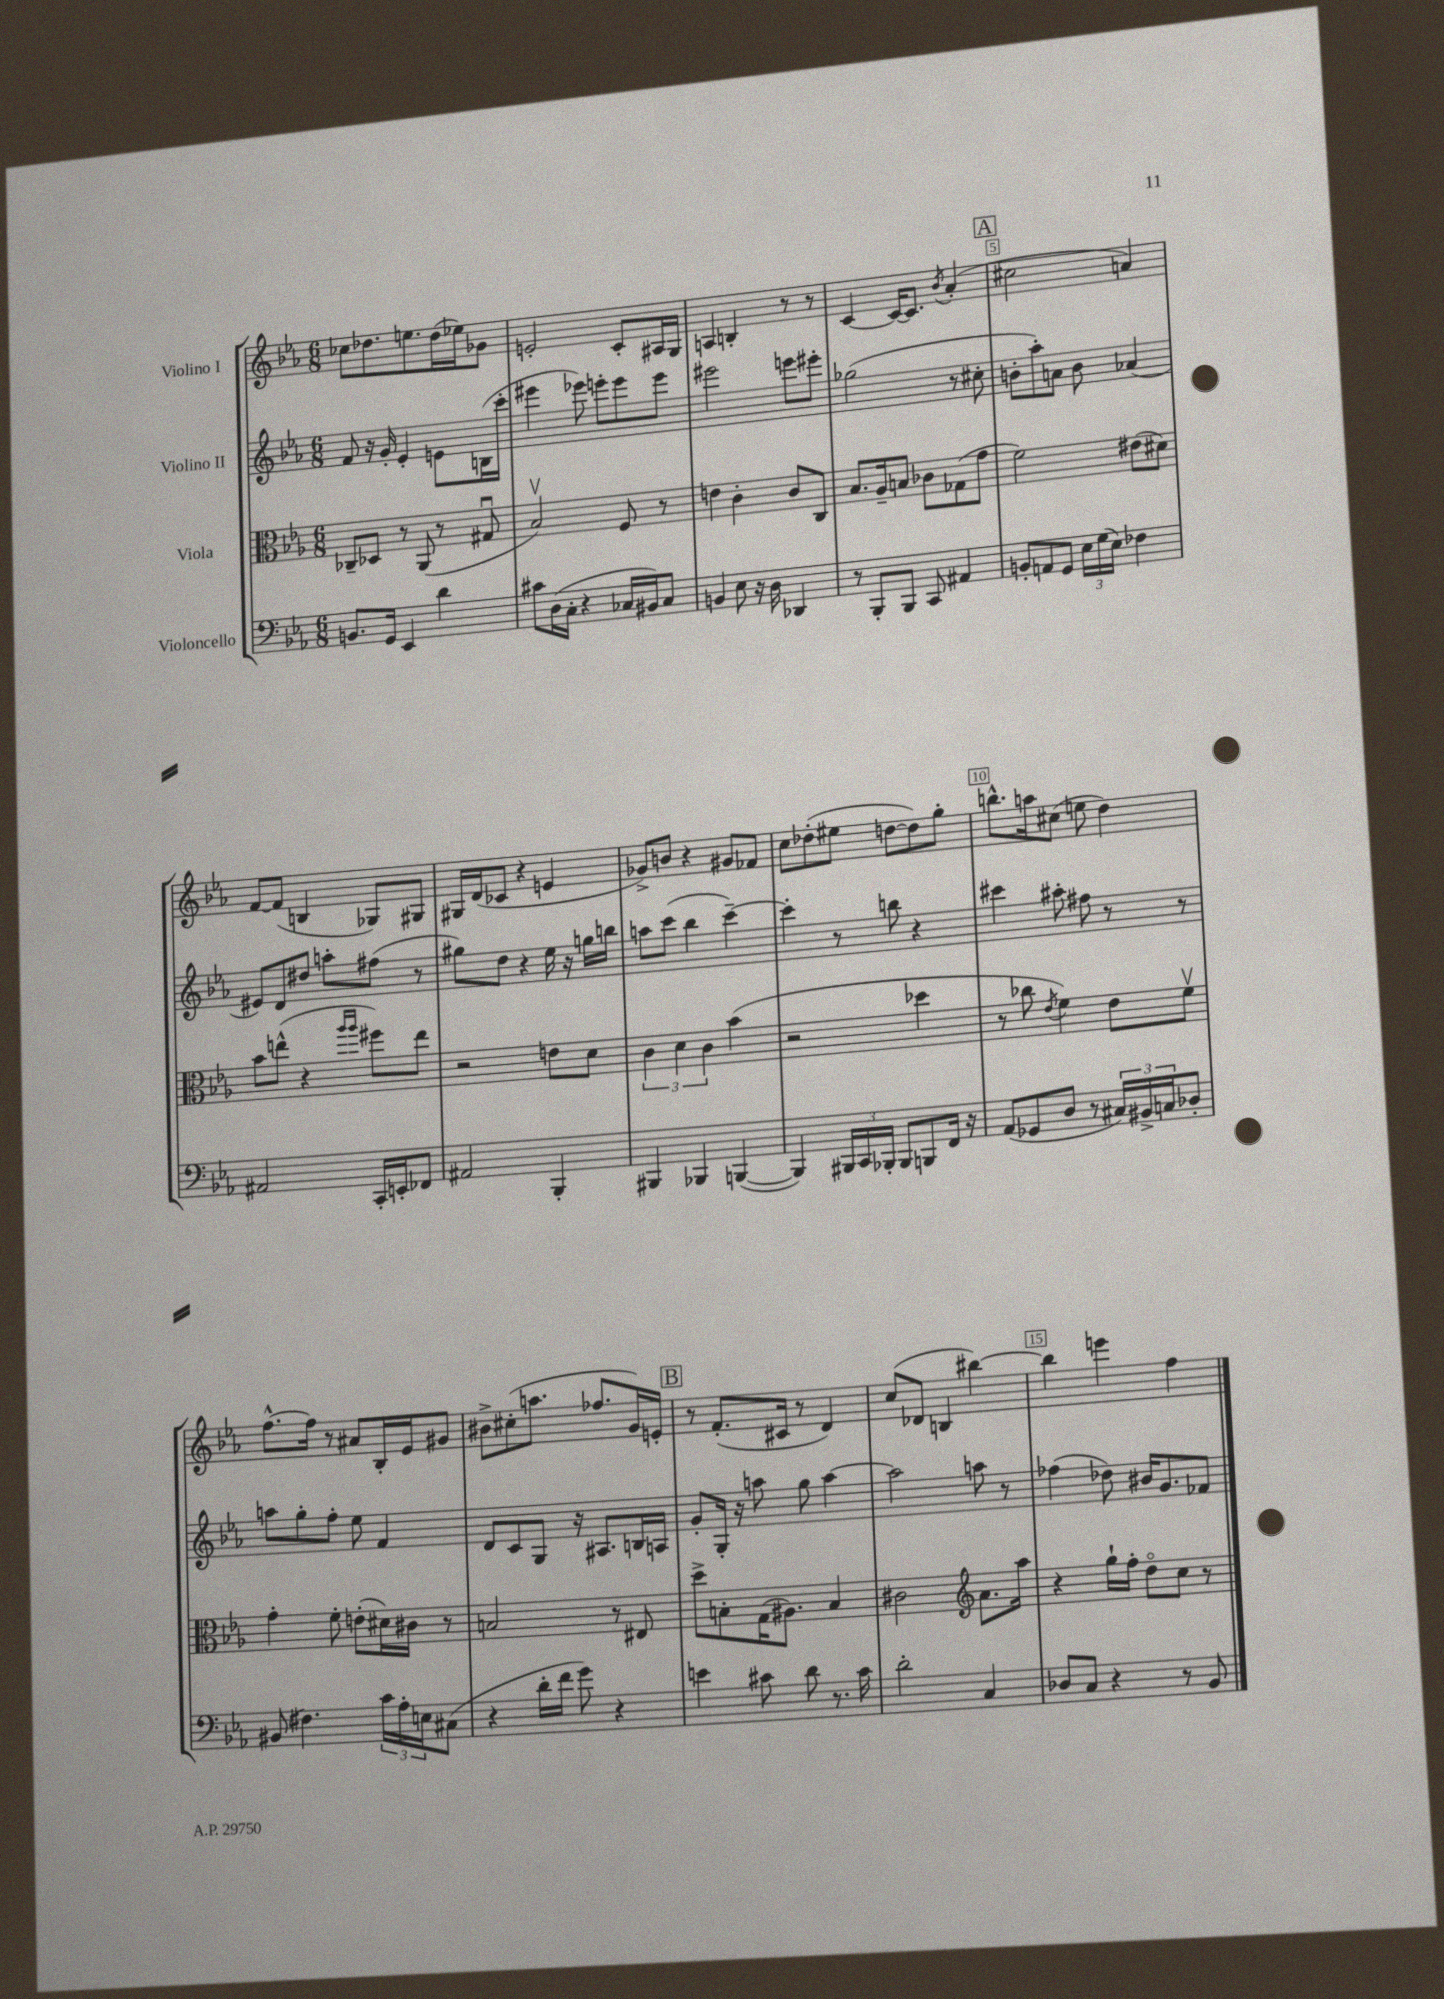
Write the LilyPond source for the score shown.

<<
\new StaffGroup <<
\new Staff = "s0" \with { instrumentName = "Violino I" } {
    \clef treble \key ees \major \numericTimeSignature \time 6/8
    ces''8 des''8. e''8. des''16( ees''16) ges'8 |
    e'2-. c'8-. ais16 g16 |
    a4 b4-. r8 r8 |
    c'4~ c'16~ c'8. \acciaccatura { bes'8 } aes'4-.( |
    \mark \markup { \box "A" } cis''2 a'4) |
    f'8~ f'8( b4 ges8) gis8 |
    gis16 d'16( ces'8 r4 e'4 |
    ges'8->) b'8 r4 gis'8 fes'8 |
    c''8 des''8-.( eis''8 d''8~ d''8) g''8-. |
    b''8.-^ a''16 cis''8( e''8 d''4) |
    f''8.~-^ f''16 r8 ais'8 bes16-. ees'16 gis'8 |
    bis'8-> cis''8-.( a''8. fes''8. g'16) e'16-. |
    \mark \markup { \box "B" } r8 f'8.-.( cis'16 r8 d'4) |
    c''8( des'8 b4 bis''4~) |
    bis''4 e'''4 f''4 \bar "|." |
}
\new Staff = "s1" \with { instrumentName = "Violino II" } {
    \clef treble \key ees \major \numericTimeSignature \time 6/8
    f'8 r16 g'16-. ees'4-. e'8 b16( c'''16-. |
    eis'''4 ees'''8) e'''8-. e'''8 e'''8 |
    eis'''2 e'''8 eis'''8-. |
    ges''2( r8 cis''8-. |
    \mark \markup { \box "A" } b'8-. aes''8-.) a'8 b'8 aes'4( |
    eis'8) d'8 dis''8 a''8-. fis''8( r8 |
    gis''8) d''8 r4 ees''16 r16 g''16 b''16 |
    a''8 c'''8( bes''4 c'''4~--) |
    c'''4-. r8 b''8 r4 |
    cis'''4 ais''8-. fis''8 r8 r8 |
    a''8 g''8-. f''8-. ees''8 f'4 |
    d'8 c'8 g8 r16 ais8. b16 a16 |
    \mark \markup { \box "B" } g'8-. g16-. r16 a''8 g''8 a''4~ |
    a''2 a''8 r8 |
    fes''4( des''8) bis'16 g'8. fes'8 \bar "|." |
}
\new Staff = "s2" \with { instrumentName = "Viola" } {
    \clef alto \key ees \major \numericTimeSignature \time 6/8
    ces8-- des8 r8 aes,8( r8 gis8\downbow |
    bes2\upbow) f8 r8 |
    e'4 c'4-. c'8 c8 |
    bes8. aes16-- b8 ces'8 ges8( g'8 |
    \mark \markup { \box "A" } f'2) eis'8( dis'8) |
    bes'8 e''8-^( r4 \grace { aes''16 aes''16 } fis''8) e''8 |
    r2 e'8 d'8 |
    \tuplet 3/2 { c'4 d'4 c'4 } bes'4( |
    r2 des''4 |
    r8 ces''8 \acciaccatura { ees'8 } f'4) ees'8 f'8\upbow |
    g'4-. f'8-. e'8-.( dis'16) cis'16 r8 |
    b2 r8 eis8 |
    \mark \markup { \box "B" } d''8-> b8-. g16( ais8.) b4 |
    cis'2 \clef treble aes'8. aes''16 |
    r4 g''16-! f''16-. d''8\flageolet c''8 r8 \bar "|." |
}
\new Staff = "s3" \with { instrumentName = "Violoncello" } {
    \clef bass \key ees \major \numericTimeSignature \time 6/8
    b,8. g,16 ees,4 d'4 |
    cis'8 d16( c16-. r4 ces16 bis,16) ces8 |
    b,4 ees8 r16 d16 des,4 |
    r8 bes,,8-. bes,,8 c,8 ais,4 |
    \mark \markup { \box "A" } b,8-. a,8 g,8 \tuplet 3/2 { ees16 g16( ees16) } fes4 |
    ais,2 c,16-. e,16-. fes,8 |
    ais,2 bes,,4-. |
    bis,,4 bes,,4 b,,4~( |
    b,,4) \tuplet 3/2 { bis,,16 c,16 bes,,16-. } bes,,8 b,,8 f,16 r16 |
    aes,8( ges,8 d8 r8 \tuplet 3/2 { cis16) bis,16-> c16 } des8-. |
    bis,8( fis4.) \tuplet 3/2 { c'16 aes16-. e16 } cis8( |
    r4 d'16-. f'16 g'8) r4 |
    \mark \markup { \box "B" } e'4 cis'8 d'8 r8. cis'16 |
    d'2-. c4 |
    des8 c8 r4 r8 bes,8 \bar "|." |
}
>>
>>
\layout { \context { \Score \override BarNumber.break-visibility = ##(#f #t #t) barNumberVisibility = #(every-nth-bar-number-visible 5) \override BarNumber.stencil = #(make-stencil-boxer 0.1 0.3 ly:text-interface::print) } }
